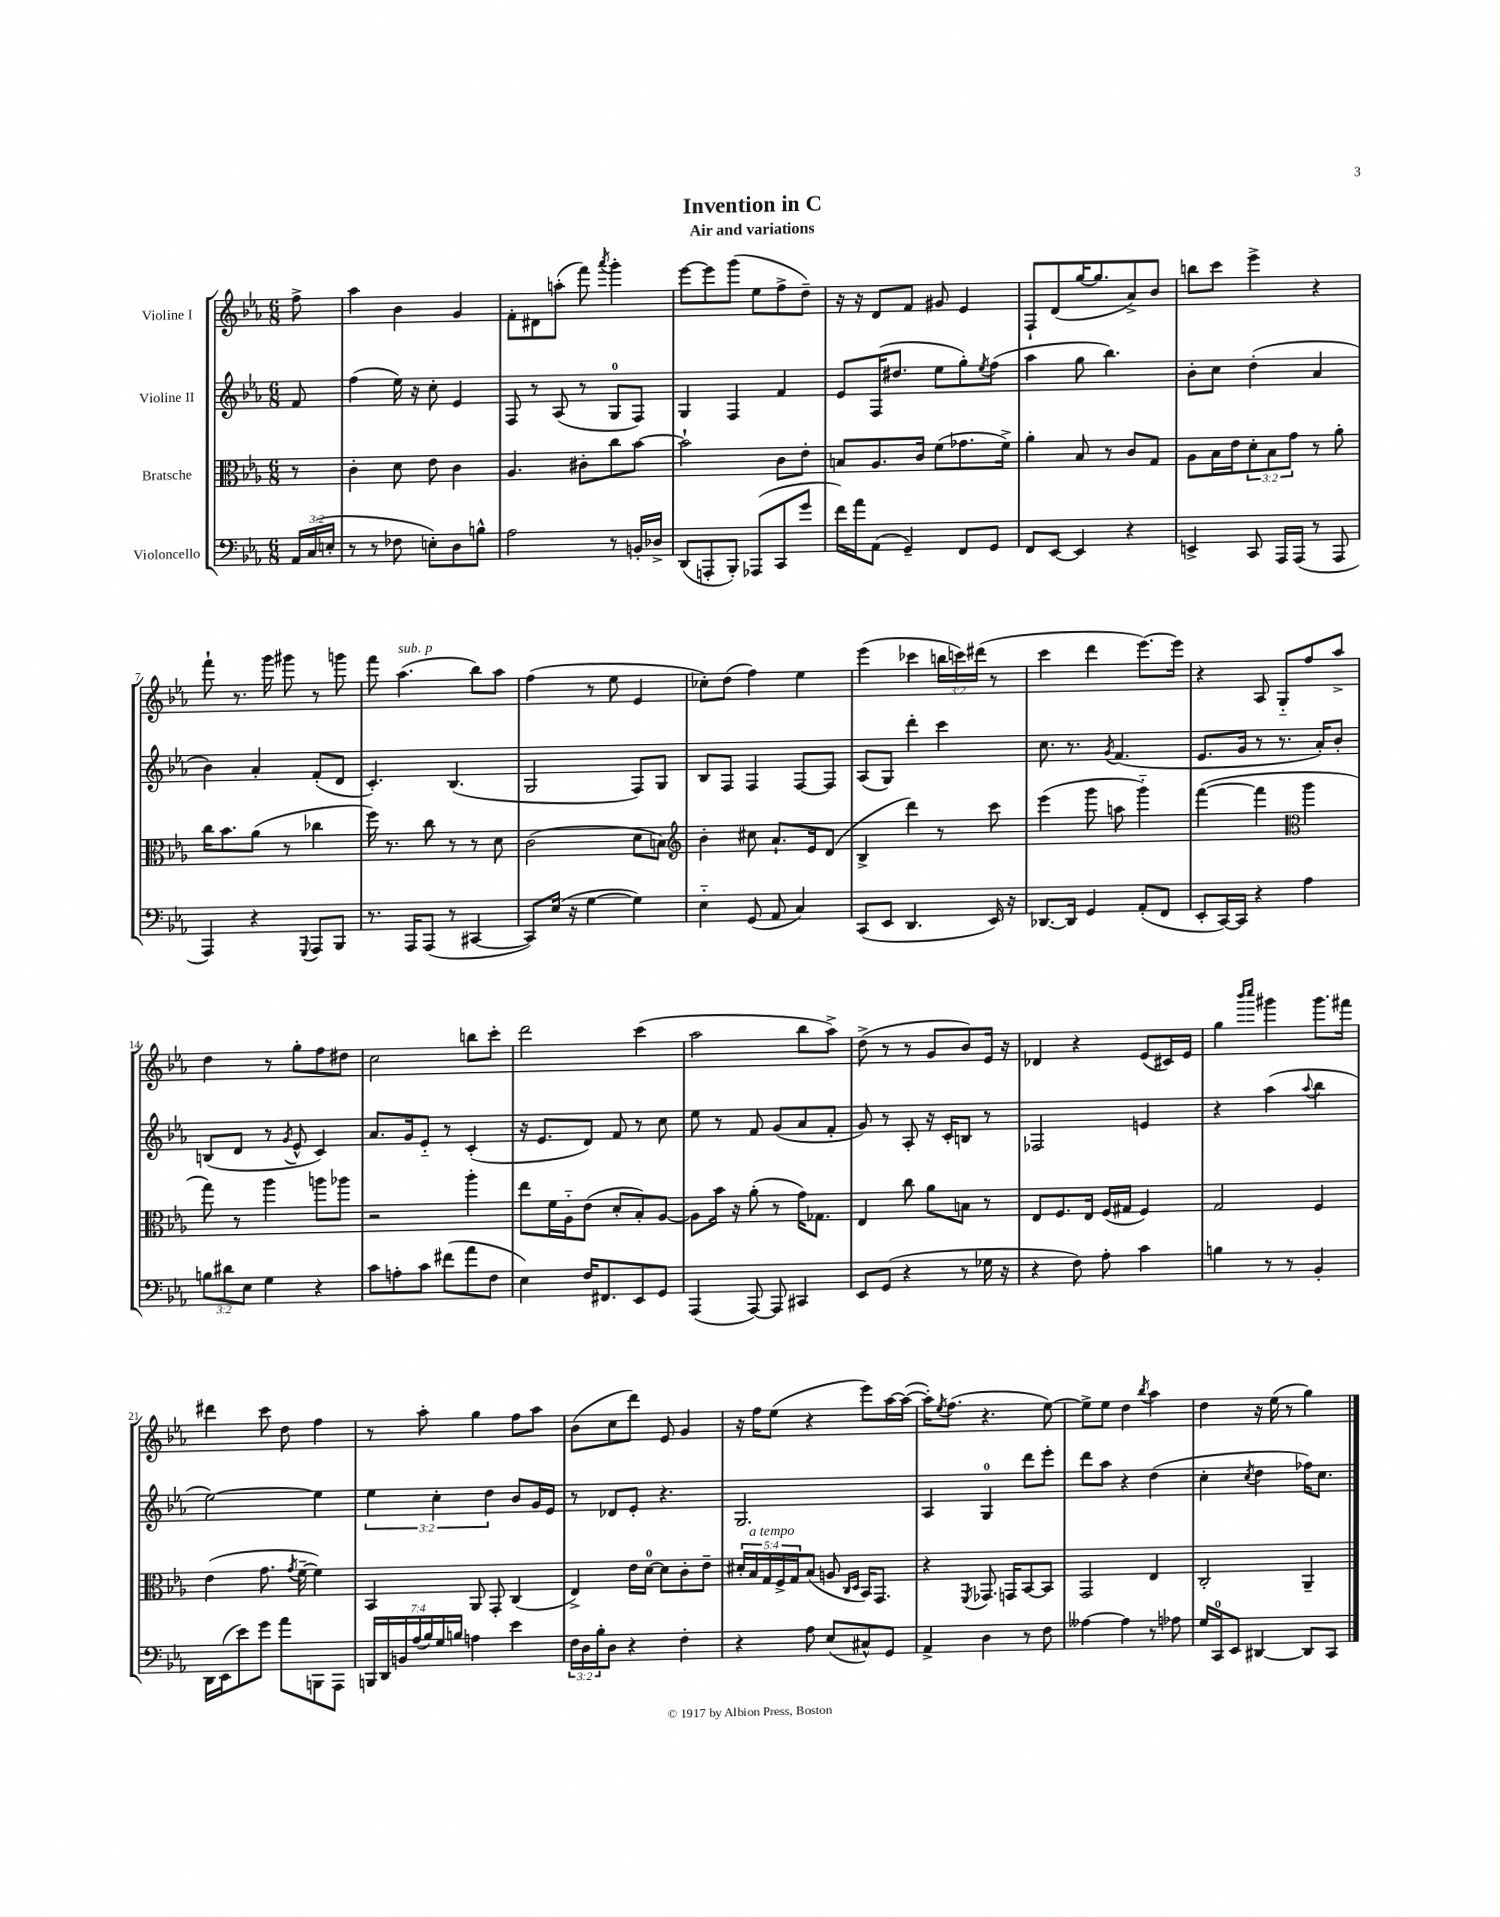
\header { title = "Invention in C" subtitle = "Air and variations" }
<<
\new StaffGroup <<
\new Staff = "s0" \with { instrumentName = "Violine I" } {
    \clef treble \key ees \major \numericTimeSignature \time 6/8 \override Staff.TupletNumber.text = #tuplet-number::calc-fraction-text \partial 8
    f''8-> |
    aes''4 bes'4 g'4 |
    f'8-. dis'8 a''8-.( f'''8) \acciaccatura { aes'''8 } g'''4-. |
    ees'''8~ ees'''8 g'''8( ees''8 f''8-> d''8--) |
    r16 r16 d'8 f'8 gis'8 ees'4 |
    f8-! d'8( g''16~ g''8. aes'8->) bes'8 |
    b''8 c'''8 ees'''4-> r4 |
    f'''8-! r8. g'''16 gis'''8 r8 g'''8 |
    f'''8 aes''4.^\markup { \italic "sub. p" }( bes''8) aes''8 |
    f''4( r8 ees''8 ees'4 |
    ces''8-.) d''8( f''4) ees''4 |
    ees'''4( ces'''4 \tuplet 3/2 { b''16 c'''16) dis'''16( } r8 |
    c'''4 d'''4 ees'''8.~) ees'''16 |
    r4 aes8 g8-_ f''8 aes''8-> |
    d''4 r8 g''8-. f''8 dis''8 |
    c''2 b''8 c'''8-. |
    d'''2 c'''4( |
    aes''2 bes''8 aes''8->) |
    d''8->( r8 r8 g'8 bes'8) ees'16 r16 |
    des'4 r4 ees'8( cis'16) ees'16 |
    g''4 \grace { bes'''16 c''''16 } gis'''4 gis'''8. fis'''16 |
    dis'''4 c'''8 d''8 f''4 |
    r8 aes''8-. g''4 f''8 aes''8 |
    bes'8( c''8 d'''8) ees'8 g'4 |
    r16 f''16 ees''8( r4 ees'''8) aes''16~ aes''16~( |
    aes''16-.) \acciaccatura { ees''8 } f''8.( r4. ees''8~) |
    ees''8-> ees''8 d''4 \acciaccatura { bes''8 } aes''4 |
    d''4 r16 ees''16( r8 g''4) \bar "|." |
}
\new Staff = "s1" \with { instrumentName = "Violine II" } {
    \clef treble \key ees \major \numericTimeSignature \time 6/8 \override Staff.TupletNumber.text = #tuplet-number::calc-fraction-text \partial 8
    f'8 |
    f''4( ees''16) r16 c''8-. ees'4 |
    f8 r8 aes8( r8 g8-0 f8) |
    g4 f4 f'4 |
    ees'8 f16( dis''8. ees''8 g''8-.) \acciaccatura { ees''8 } f''8( |
    aes''4 g''8 bes''4.) |
    bes'8-. c''8 d''4-.( aes'4 |
    bes'4) aes'4-. f'8-.( d'8 |
    c'4.-.) bes4.( |
    g2 f8) g8 |
    bes8 f8 f4 f8~ f8 |
    aes8( g8) d'''4-. c'''4 |
    c''8. r8. \acciaccatura { g'8 } f'4.( |
    ees'8. g'16 r8 r8. aes'16-.) bes'8-. |
    b8( d'8 r8 \acciaccatura { g'8 } ees'8-^ c'4) |
    aes'8. g'16 ees'8-_ r8 c'4-.( |
    r16 ees'8. d'8) f'8 r8 c''8 |
    ees''8 r8 f'8 g'8( aes'8 f'8-. |
    g'8) r8 aes8-. r16 c'16-. b8 r8 |
    fes2 e'4 |
    r4 aes''4( \appoggiatura { aes''8 } bes''4 |
    ees''2~) ees''4 |
    \tuplet 3/2 { ees''4 c''4-. d''4 } bes'8 g'16 ees'16 |
    r8 des'8 ees'8-. r4. |
    g2. |
    aes4 g4-0 d'''8 ees'''8-. |
    d'''8 aes''8 r4 d''4( |
    c''4-. \acciaccatura { c''8 } d''4 fes''16) c''8. \bar "|." |
}
\new Staff = "s2" \with { instrumentName = "Bratsche" } {
    \clef alto \key ees \major \numericTimeSignature \time 6/8 \override Staff.TupletNumber.text = #tuplet-number::calc-fraction-text \partial 8
    r8 |
    c'4-. d'8 ees'8 c'4 |
    aes4. cis'8-. c''8 bes'8~ |
    bes'2-! c'8 ees'8-. |
    b8 aes8. c'16 f'8( ges'8. f'16->) |
    aes'4-. bes8 r8 c'8 g8 |
    aes8 bes16 ees'16 \tuplet 3/2 { d'8-. bes8 g'8 } r8 aes'8-. |
    c''16 bes'8. aes'8( r8 ces''4 |
    f''16) r8. c''8 r8 r8 d'8 |
    c'2( d'8 b8) |
    \clef treble bes'4-. cis''8 aes'8.-! ees'16 d'8( |
    bes4-> d'''4) r8 c'''8 |
    ees'''4( g'''8 a''8 g'''4-_) |
    f'''4~( f'''4 \clef alto aes''4 |
    g''8) r8 aes''4 a''8 aes''8 |
    r2 aes''4-. |
    ees''8 f'16 aes16-_ ees'8( d'8-. bes8-.) aes8~ |
    aes8 bes'16 r16 aes'8-.( r8 g'16) ges8. |
    ees4 c''8 aes'8 b8 r8 |
    ees8 f8. ees16 f16( gis16 f4) |
    g2 f4 |
    ees'4( g'8. \acciaccatura { g'8 } f'16~-- f'4) |
    bes,4 aes,8 g,8-. c4( |
    ees4->) ees'16 d'16-0~ d'8 c'8-. ees'8-- |
    \tuplet 5/4 { dis'16-. bes16^\markup { \italic "a tempo" } g16 f16-> g16 } bes8( a8 \grace { c16 d16 } bes,16) g,8. |
    r4 \acciaccatura { f,8 } ges,8. g,16 bes,8~ bes,8 |
    g,2 ees4 |
    c2-. aes,4-- \bar "|." |
}
\new Staff = "s3" \with { instrumentName = "Violoncello" } {
    \clef bass \key ees \major \numericTimeSignature \time 6/8 \override Staff.TupletNumber.text = #tuplet-number::calc-fraction-text \partial 8
    \tuplet 3/2 { aes,16 c16( e16-. } |
    r8 r8 fes8 e8-.) d8 b8-^ |
    aes2 r8 b,16-. des16-> |
    d,8( a,,8-. bes,,8-.) aes,,8( c,8 g'8 |
    f'16) aes'16 aes,8( g,4--) f,8 g,8 |
    f,8 ees,8~ ees,4 r4 |
    e,4-> c,8 aes,,16 aes,,16( r8 aes,,8 |
    aes,,4) r4 \appoggiatura { g,,8 } aes,,8 bes,,8 |
    r8. aes,,16 aes,,8( r8 cis,4~ |
    cis,8) ees16( r16 g4~ g4) |
    ees4-_ g,8( aes,8 c4) |
    c,8( ees,8 d,4. ees,16) r16 |
    des,8.~ des,16 g,4 aes,8-.( f,8 |
    ees,8-. c,16~) c,16 r4 aes4 |
    \tuplet 3/2 { b8 dis'8 ees8 } g4 r4 |
    c'8 a8-. c'8 fis'8( aes'8 f8 |
    ees4) f16 fis,8. ees,8 g,8 |
    aes,,4( aes,,8~) aes,,8 cis,4 |
    ees,8 g,8( r4 r8 ges16 r16 |
    r4 f8) aes8-. c'4 |
    b4 r8 r8 bes,4-. |
    d,16 ees,16( ees'8) g'8 aes'8 b,,8 aes,,8 |
    \tuplet 7/4 { b,,16 d,16 b,16 aes16( bes16) g16 b16 } a4 ees'4 |
    \tuplet 3/2 { f16 d16 bes16-. } d8 r4 f4-. |
    r4 aes8 ees8( cis8-^) g,8 |
    aes,4-> d4 r8 f8 |
    aeses4~ aeses4 r8 aes8 |
    g16 c,16-0 ees,8 dis,4~ dis,8 c,8 \bar "|." |
}
>>
>>
